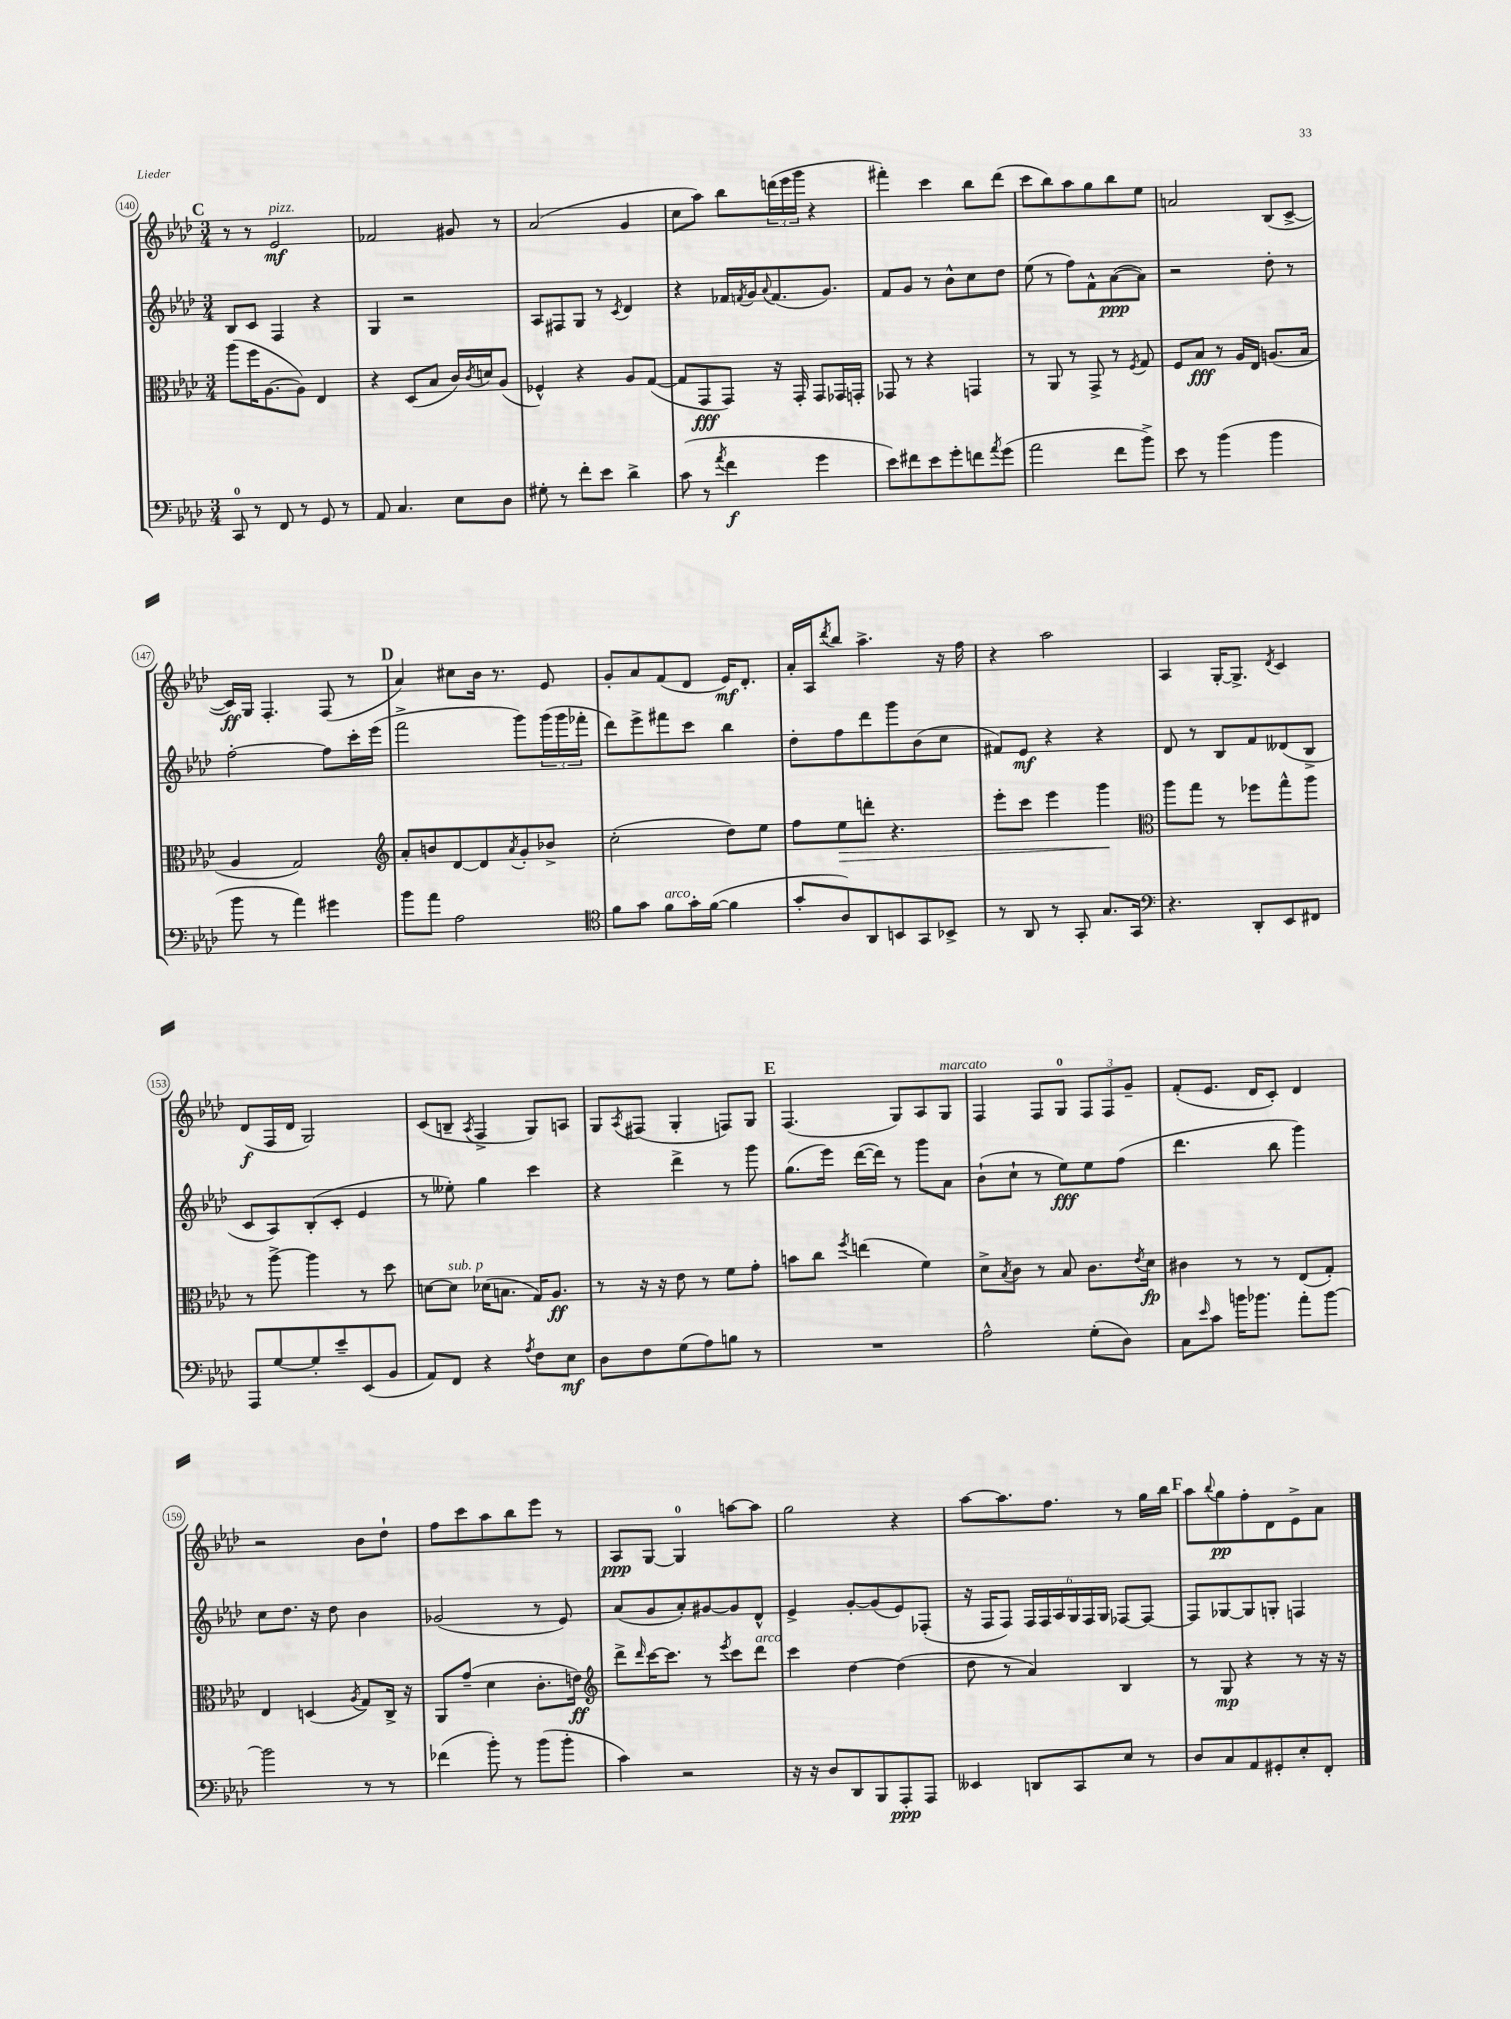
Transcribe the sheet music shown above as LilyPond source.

<<
\new StaffGroup <<
\new Staff = "s0" {
    \clef treble \key aes \major \numericTimeSignature \time 3/4
    \mark \markup { \bold "C" } r8 r8 ees'2\mf^\markup { \italic "pizz." } |
    fes'2 gis'8 r8 |
    aes'2( g'4 |
    c''8 aes''8) bes''8 \tuplet 3/2 { d'''16( ees'''16 g'''16 } r4 |
    fis'''4-.) c'''4 bes''8 des'''8( |
    c'''8 bes''8) aes''8 g''8 bes''8 ees''8 |
    a'2 bes8( c'8~-> |
    c'16\ff) g16 f4.-. f8( r8 |
    \mark \markup { \bold "D" } aes'4) cis''8 bes'16 r8. ees'8 |
    g'8-. aes'8 f'8( des'8 ees'16\mf) des'8.-. |
    aes'16-. aes16 \acciaccatura { des'''8 } bes''8 aes''4.-> r16 f''16 |
    r4 aes''2 |
    aes4 g16~-. g8.-> \acciaccatura { des'8 } c'4 |
    des'8\f( f16 des'16 g2) |
    c'8( b8-- \acciaccatura { aes8 } f4-> g8) a8 |
    g8 \acciaccatura { aes8 } fis8( g4-. f8) g8 |
    \mark \markup { \bold "E" } f4.( g8) aes8 g8^\markup { \italic "marcato" } |
    f4 f8 g8-0 \tuplet 3/2 { f8 f8 g'8-- } |
    f'8-.( ees'8. des'16 c'8-.) des'4 |
    r2 bes'8 des''8-! |
    f''8 c'''8 aes''8 bes''8 ees'''8 r8 |
    aes8\ppp g8~ g4-0 a''8~ a''8 |
    g''2 r4 |
    aes''8~ aes''8. f''8. r8 g''16 bes''16 |
    \mark \markup { \bold "F" } aes''8 \appoggiatura { bes''8 } g''8\pp f''8-. des'8 ees'8-> aes'8 \bar "|." |
}
\new Staff = "s1" {
    \clef treble \key aes \major \numericTimeSignature \time 3/4
    \mark \markup { \bold "C" } bes8 c'8 f4 r4 |
    g4 r2 |
    aes8 fis8 g8 r8 \acciaccatura { c'8 } des'4 |
    r4 fes'16 \acciaccatura { f'8 } g'16 \appoggiatura { aes'8 } f'8.( g'8.) |
    f'8 g'8 r8 bes'8-^ c''8 des''8 |
    ees''8( r8 f''8) f'8-^ aes'8~\ppp( aes'8) |
    r2 des''8-. r8 |
    f''2~-. f''8 c'''16-. ees'''16( |
    \mark \markup { \bold "D" } f'''2-> g'''8) \tuplet 3/2 { g'''16( g'''16 fes'''16-. } |
    des'''8) ees'''8-> fis'''8 c'''8 bes''4 |
    des''8-. f''8 des'''8 g'''8 bes'8( c''8 |
    fis'8) ees'8\mf r4 r4 |
    des'8 r8 bes8 f'8 deses'8( bes8-> |
    c'8 aes8) bes8-.( c'8-. ees'4 |
    r8 eeses''8-.) g''4 c'''4 |
    r4 des'''4-> r8 g'''8 |
    \mark \markup { \bold "E" } g''8.( ees'''16) des'''16~( des'''16) r8 g'''8 aes'8 |
    bes'8-!( c''8-! r8 ees''8\fff) ees''8 f''8( |
    des'''4. bes''8 g'''4) |
    c''8 des''8. r16 des''8 bes'4 |
    ges'2( r8 ees'8) |
    aes'8( g'8 aes'8-.) gis'8~ gis'8 des'8-^ |
    ees'4-> g'8~-. g'8( ees'8) fes8-.( |
    r16 f16 f8) \tuplet 6/4 { f16 f16 aes16 g16 f16 g16 } fes8~ fes8~ |
    \mark \markup { \bold "F" } fes8 ges8~ ges8 g8-. f4 \bar "|." |
}
\new Staff = "s2" {
    \clef alto \key aes \major \numericTimeSignature \time 3/4
    \mark \markup { \bold "C" } aes''8( f''16 aes8.~ aes8) ees4 |
    r4 des8( bes8 c'16) \acciaccatura { c'8 } d'16 aes8( |
    fes4-^) r4 aes8 g8~( |
    g8 g,8\fff g,8) r16 g,16-. g,8 ges,16 g,16-. |
    ges,8 r8 r4 g,4 |
    r8 aes,8 r8 g,8-> r8 \acciaccatura { f8 } g8 |
    f8 bes8\fff r8 aes16 ees16 a8.( bes16 |
    aes4 g2) |
    \mark \markup { \bold "D" } \clef treble aes'8-. b'8 des'8~ des'8 \acciaccatura { aes'8 } g'8-. bes'8-> |
    c''2-.( des''8) ees''8 |
    f''8 ees''8\> d'''8-. r4. |
    ees'''8-. c'''8 ees'''4 g'''4\! |
    \clef alto aes''8 g''8 r8 fes''8 g''8-^ aes''8 |
    r8 aes''8~-> aes''4 r8 des''8 |
    d'8~ d'8^\markup { \italic "sub. p" } des'16( b8. g16) aes8.\ff |
    r8 r16 r16 ees'8 r8 f'8 g'8-. |
    \mark \markup { \bold "E" } b'8 c''8 \acciaccatura { f''8 } e''4( f'4) |
    des'8-> \acciaccatura { bes8 } c'8 r8 bes8 c'8. \acciaccatura { ees'8 } des'16\fp |
    cis'4 r8 r8 ees8( g8-.) |
    ees4 d4( \acciaccatura { aes8 } g8) c16-> r16 |
    aes,8 g'8--( des'4 c'8.-. e'16\ff) |
    \clef treble des'''8-> \grace { des'''16 } c'''16~ c'''8. r8 \acciaccatura { ees'''8 } c'''8 des'''8^\markup { \italic "arco" } |
    c'''4 des''4~ des''4( |
    des''8 r8 aes'4) bes4 |
    \mark \markup { \bold "F" } r8 g8\mp r4 r8 r16 r16 \bar "|." |
}
\new Staff = "s3" {
    \clef bass \key aes \major \numericTimeSignature \time 3/4
    \mark \markup { \bold "C" } c,8-0 r8 f,8 r8 g,8 r8 |
    aes,8 c4. ees8 des8 |
    gis8-. r8 f'8-. ees'8 des'4-> |
    c'8( r8 \acciaccatura { aes'8 } f'4\f g'4 |
    ees'8) fis'8 ees'8 g'8-. f'8 \acciaccatura { aes'8 } g'8( |
    aes'2 f'8 bes'8->) |
    ees'8 r8 bes'4( bes'4 |
    bes'8 r8 aes'4) gis'4 |
    \mark \markup { \bold "D" } bes'8 aes'8 aes2 |
    \clef tenor f'8 g'8 f'8^\markup { \italic "arco" } g'16-. f'16~( f'4 |
    g'8-. aes8) aes,8 b,8 g,8 bes,8-> |
    r8 aes,8 r8 g,8-. g8. g,16 |
    \clef bass r4. des,8-. ees,8 fis,8 |
    aes,,8 g8~ g8-. ees'8-- ees,8( bes,8 |
    aes,8) f,8 r4 \acciaccatura { aes8 } f8 ees8\mf |
    des8 f8 g8( aes8) b8 r8 |
    \mark \markup { \bold "E" } R2. |
    aes2-^ g8-.( des8) |
    c8 \grace { ees'16 } c'8 b'16 bes'8. aes'8-. bes'8~ |
    bes'2 r8 r8 |
    fes'4( bes'8-.) r8 bes'8( bes'8-. |
    c'4) r2 |
    r16 r16 des8 des,8 bes,,8 aes,,8-.\ppp aes,,8 |
    eeses,4 d,8 c,8 ees8 r8 |
    \mark \markup { \bold "F" } des8 c8 aes,8 gis,8-. ees8-. f,8-. \bar "|." |
}
>>
>>
\layout { \context { \Score currentBarNumber = #140 \override BarNumber.stencil = #(make-stencil-circler 0.1 0.3 ly:text-interface::print) } }
